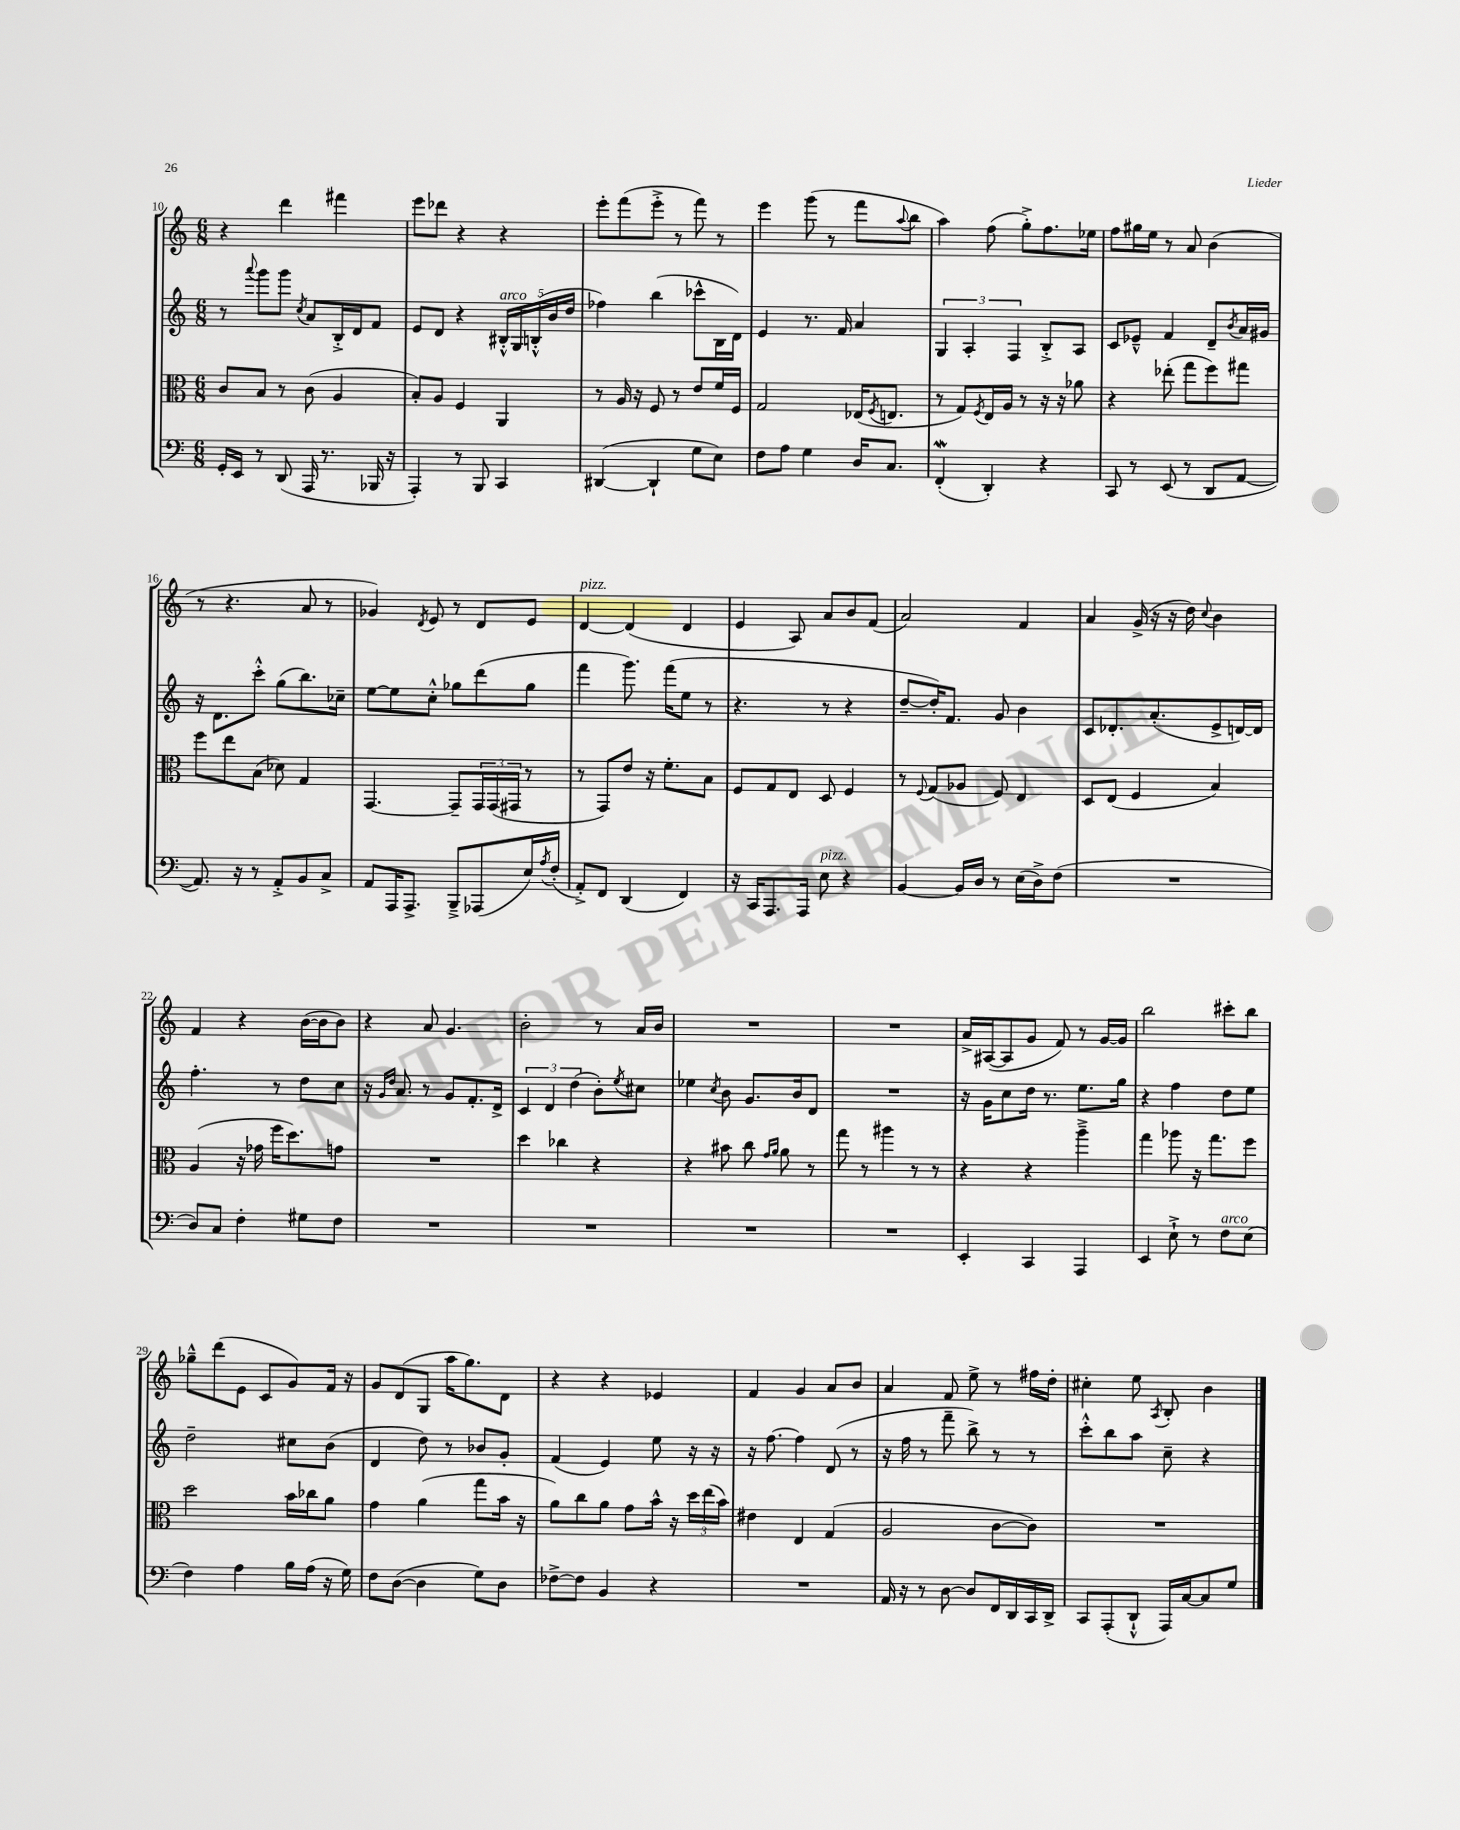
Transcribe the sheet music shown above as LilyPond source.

<<
\new StaffGroup <<
\new Staff = "s0" {
    \clef treble \key c \major \numericTimeSignature \time 6/8
    r4 d'''4 fis'''4 |
    e'''8 des'''8 r4 r4 |
    e'''8-. f'''8( e'''8-.-> r8 f'''8) r8 |
    e'''4 g'''8( r8 f'''8 \appoggiatura { a''8 } b''8 |
    a''4) f''8( g''8-.->) f''8. ees''16 |
    f''8 gis''16 e''16 r8 a'8 b'4( |
    r8 r4. a'8 r8 |
    ges'4) \acciaccatura { d'8 } e'8 r8 d'8 e'8 |
    d'4~^\markup { \italic "pizz." } d'4( d'4 |
    e'4 a8) a'8 b'8 f'8( |
    a'2) f'4 |
    a'4 g'16->( r16 r16 d''16) \appoggiatura { c''8 } b'4 |
    f'4 r4 b'16~( b'16 b'8) |
    r4 a'8 g'4. |
    b'2-. r8 a'16 b'16 |
    R2. |
    R2. |
    a'16-> ais16~( ais8 g'8 f'8) r8 g'16~ g'16 |
    b''2 cis'''8-. b''8 |
    ges''8---^ d'''8( e'8 c'8 g'8) f'16 r16 |
    g'8 d'8( g8 a''16 g''8.) d'8 |
    r4 r4 ees'4 |
    f'4 g'4 a'8 b'8 |
    a'4 f'8 e''8-> r8 fis''16 d''16-. |
    cis''4-. e''8 \acciaccatura { a8 } b8-. b'4 \bar "|." |
}
\new Staff = "s1" {
    \clef treble \key c \major \numericTimeSignature \time 6/8
    r8 \appoggiatura { a'''8 } g'''8 g'''8 \acciaccatura { c''8 } a'8 b16-.-> d'16 f'8 |
    e'8 d'8 r4 \tuplet 5/4 { bis16-.-^^\markup { \italic "arco" } g16 b16-.-^( b'16 d''16 } |
    fes''4) b''4( ces'''8-^ b16 d'16) |
    e'4 r8. f'16 a'4 |
    \tuplet 3/2 { g4 a4-. f4 } b8-.-> a8 |
    c'8 ees'8---^ f'4 d'8-- \acciaccatura { b'8 } a'16 gis'16 |
    r16 d'8. c'''8-.-^ g''8( b''8.) ces''16-- |
    e''8~ e''8 c''8-.-^ ges''8 d'''8( ges''8 |
    f'''4 g'''8.) f'''16( e''8 r8 |
    r4. r8 r4 |
    d''8~-- d''16-.) f'8. g'8 b'4 |
    c'8 des'8.-. a'8.-.( e'8-> d'16~) d'16 |
    f''4.-. r8 d''8 c''8 |
    r16 \grace { g'16 d''16 } a'8. r8 g'8 f'8.-. d'16-> |
    \tuplet 3/2 { c'4 d'4 d''4( } b'8-.) \acciaccatura { e''8 } cis''8 |
    ees''4 \acciaccatura { c''8 } b'8 g'8. b'16 d'8 |
    R2. |
    r16 g'16 c''8 d''16 r8. e''8. g''16 |
    r4 f''4 d''8 e''8 |
    d''2-- cis''8 b'8( |
    d'4 d''8) r8 bes'8 g'8-. |
    f'4( e'4) e''8 r16 r16 |
    r16 f''8.~ f''4 d'8( r8 |
    r16 f''16 r8 f'''8-- b''8->) r8 r8 |
    c'''8-.-^ b''8 a''8 c''8-- r4 \bar "|." |
}
\new Staff = "s2" {
    \clef alto \key c \major \numericTimeSignature \time 6/8
    c'8 b8 r8 c'8( a4 |
    b8-.) a8 f4 a,4 |
    r8 a16 r16 f8 r8 e'8 f'16 f16 |
    g2 ees16( \acciaccatura { f8 } e8. |
    r8 g8) \acciaccatura { f8 } e16 a16 r8 r16 r16 aes'8 |
    r4 ees''8-.( g''8 f''8) gis''8 |
    f''8 e''8 b8( des'8) g4 |
    g,4.~ g,8-- \tuplet 3/2 { g,16 g,16( gis,16 } r8 |
    r8 g,8) e'8 r16 f'8.-. b8 |
    f8 g8 e8 d8 f4 |
    r8 \appoggiatura { f8 } g8( aes8 f8) e4 |
    d8 e8( f4 b4) |
    a4( r16 ges'16 f''16 d''8.) g'8 |
    R2. |
    d''4 ces''4 r4 |
    r4 bis'8 c''8 \grace { g'16 a'16 } a'8 r8 |
    g''8 r8 ais''4 r8 r8 |
    r4 r4 a''4---> |
    g''4 aes''8 r16 g''8. f''8 |
    d''2 b'16 ces''16 a'8 |
    g'4 a'4( g''8 b'16 r16 |
    a'8) c''8 a'8 g'8 b'16-^ r16 \tuplet 3/2 { d''16 e''16( b'16) } |
    eis'4 e4 g4( |
    a2 c'8~ c'8) |
    R2. \bar "|." |
}
\new Staff = "s3" {
    \clef bass \key c \major \numericTimeSignature \time 6/8
    g,16-. e,16 r8 d,8( a,,16 r8. bes,,16 r16 |
    a,,4-.) r8 b,,8 c,4 |
    dis,4~( dis,4-! g8 e8) |
    f8 a8 g4 d16 c8. |
    f,4-.\mordent( d,4-.) r4 |
    c,8 r8 e,8( r8 d,8 a,8~ |
    a,8.) r16 r8 a,8-.-> b,8 c8-> |
    a,8 a,,16 a,,8.-> b,,8---> aes,,8( e16) \acciaccatura { a8 } f16-.( |
    a,8-.->) f,8 d,4( f,4) |
    r16 c,16 a,,8. a,,16 e8^\markup { \italic "pizz." } r4 |
    b,4~ b,16 d16 r8 e16( d16->) f8( |
    R2. |
    d8) c8 f4-. gis8 f8 |
    R2. |
    R2. |
    R2. |
    R2. |
    e,4-. c,4 a,,4 |
    e,4 e8-!-> r8 f8^\markup { \italic "arco" } e8( |
    f4) a4 b16 a16( r16 g16) |
    f8 d8~( d4 g8) d8 |
    fes8~-> fes8 b,4 r4 |
    R2. |
    a,16 r16 r8 d8~ d8 f,16 d,16 c,16 d,16-> |
    c,8 a,,8-.( d,8-!-^ a,,16) c16~ c8 g8 \bar "|." |
}
>>
>>
\layout { \context { \Score currentBarNumber = #10 } }
